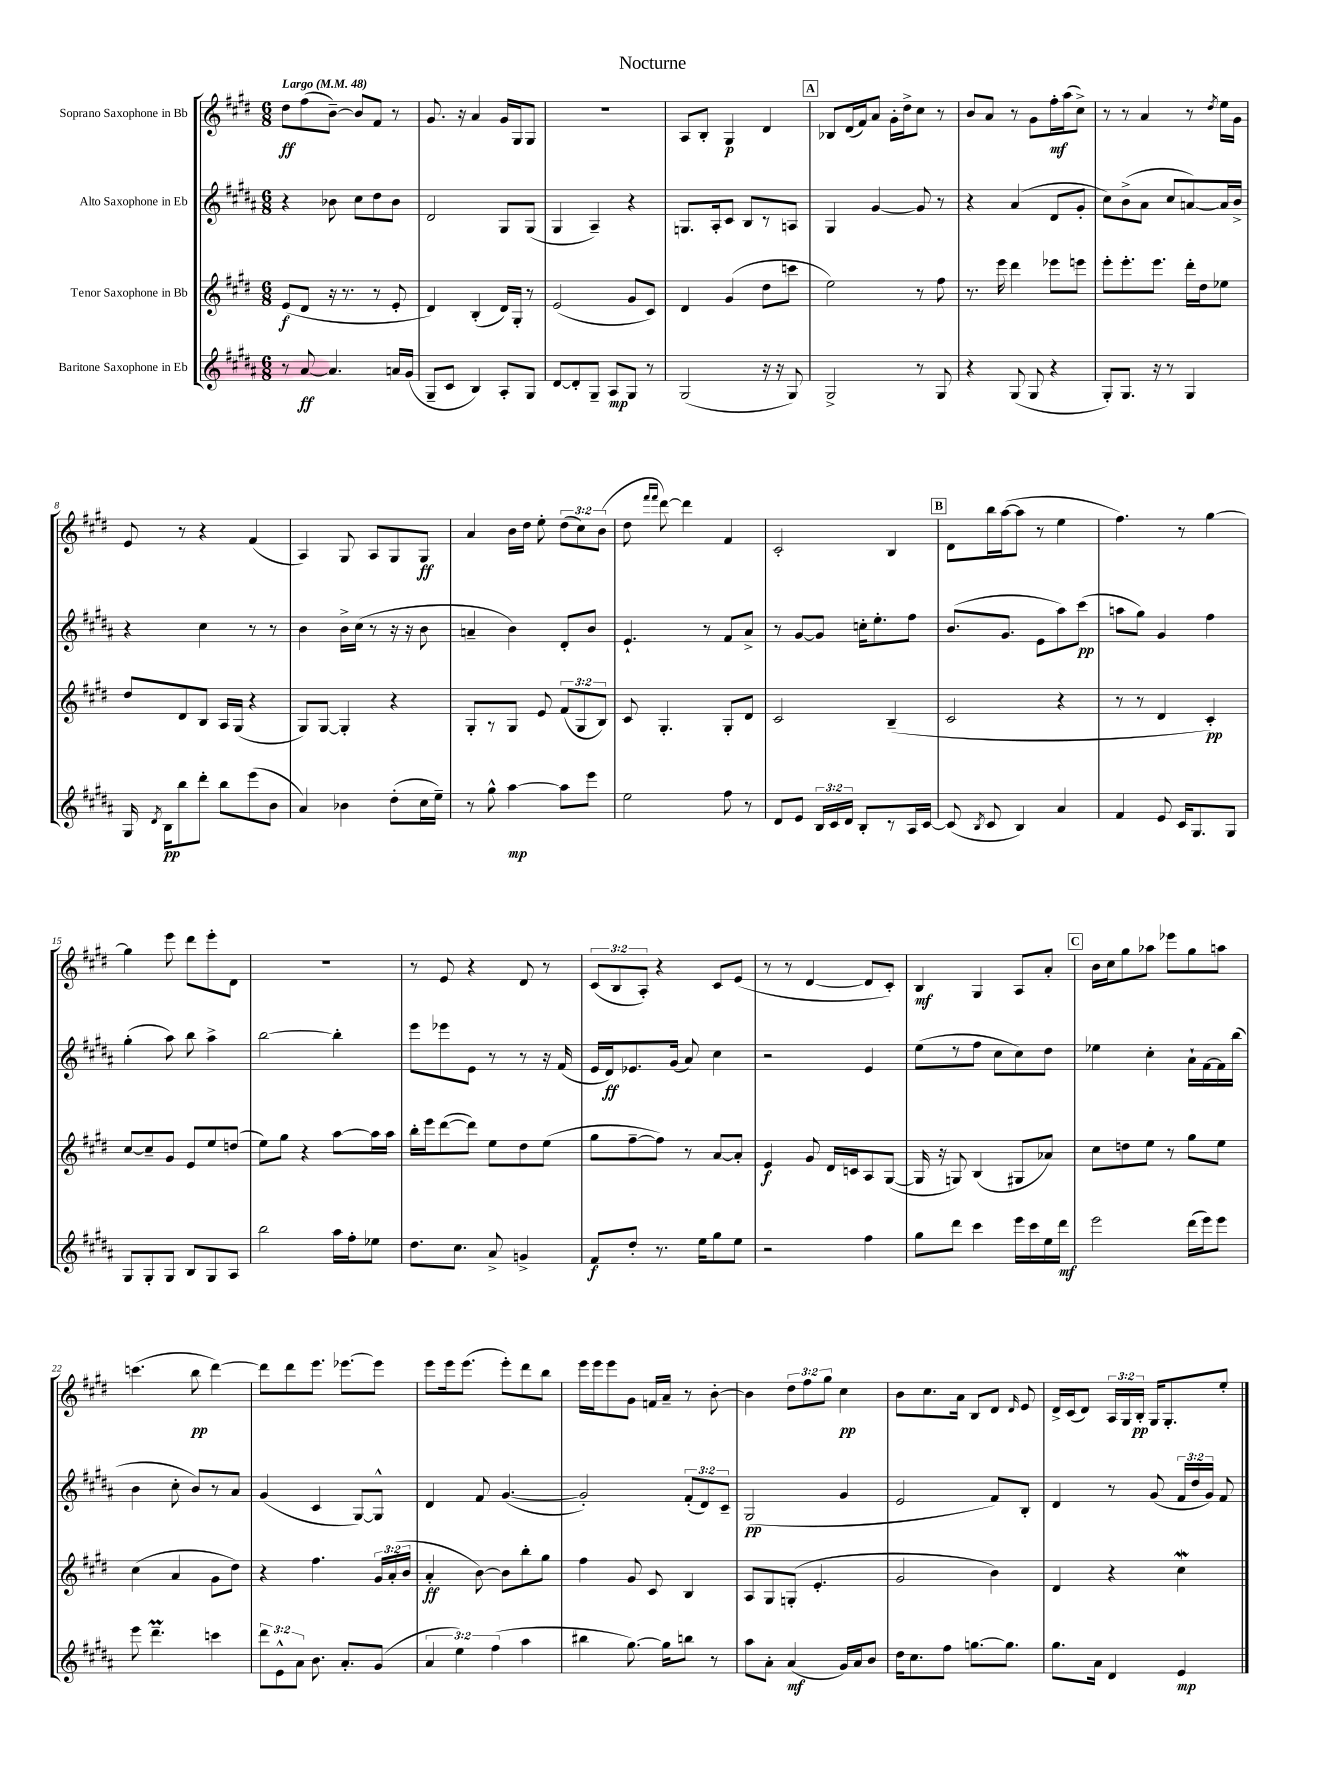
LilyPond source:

\header { title = "Nocturne" }
<<
\new StaffGroup <<
\new Staff = "s0" \with { instrumentName = "Soprano Saxophone in Bb" } {
    \clef treble \key e \major \numericTimeSignature \time 6/8 \override Staff.TupletNumber.text = #tuplet-number::calc-fraction-text \tempo "Largo" 4 = 48
    \autoBeamOff dis''8[\ff fis''8( b'8]~--) b'8[ fis'8] r8 |
    gis'8. r16 a'4 gis'16[ gis16 gis8] |
    R2. |
    a8[ b8]-. gis4\p dis'4 |
    \mark \markup { \box "A" } bes8[ dis'16( fis'16) a'8] gis'16[-. dis''16-> cis''8] r8 |
    b'8[ a'8] r8 gis'8[ fis''16-.\mf a''16( cis''8]->) |
    r8 r8 a'4 r8 \acciaccatura { dis''8 } e''16[ gis'16] |
    e'8 r8 r4 fis'4( |
    a4) gis8 a8[ gis8 gis8]\ff |
    a'4 b'16[ dis''16] e''8-. \tuplet 3/2 { dis''8[( cis''8) b'8]( } |
    dis''8 \grace { fis'''16[ fis'''16] } dis'''8~) dis'''4 fis'4 |
    cis'2-. b4 |
    \mark \markup { \box "B" } dis'8[ b''16 a''16~( a''8] r8 e''4 |
    fis''4.) r8 gis''4~ |
    gis''4 e'''8 dis'''8[ e'''8-. dis'8] |
    R2. |
    r8 e'8 r4 dis'8 r8 |
    \tuplet 3/2 { cis'8[( b8 a8]-.) } r4 cis'8[ e'8]( |
    r8 r8 dis'4~ dis'8[ cis'8]-.) |
    b4\mf gis4 a8[ a'8]-. |
    \mark \markup { \box "C" } b'16[ cis''16 gis''8 aes''8] ees'''8[ gis''8 a''8] |
    c'''4.( b''8\pp dis'''4~) |
    dis'''8[ dis'''8 e'''8.] ees'''8.[~ ees'''8] |
    e'''8[ e'''16 e'''8.]( e'''8[-.) dis'''8 b''8] |
    e'''16[ e'''16 e'''8 gis'8] f'16[ a'16]-- r8 b'8~-. |
    b'4 \tuplet 3/2 { dis''8[ fis''8 gis''8] } cis''4\pp |
    b'8[ cis''8. a'16] b8[ dis'8] \grace { dis'16 } e'8 |
    dis'16[-> cis'16( dis'8]) \tuplet 3/2 { a16[ gis16 b16]-.\pp } gis16[ gis8.-. e''8]-. \bar "|." |
}
\new Staff = "s1" \with { instrumentName = "Alto Saxophone in Eb" } {
    \clef treble \key b \major \numericTimeSignature \time 6/8 \override Staff.TupletNumber.text = #tuplet-number::calc-fraction-text
    \autoBeamOff r4 bes'8 cis''8[ dis''8 bes'8] |
    dis'2 gis8[ gis8]( |
    gis4 ais4--) r4 |
    g8.[ ais16-. cis'8] b8[ r8 a8] |
    \mark \markup { \box "A" } gis4 gis'4~ gis'8 r8 |
    r4 ais'4( dis'8[ gis'8]-. |
    cis''8[) b'8->( ais'8] cis''8[ a'8~) a'16 b'16]-> |
    r4 cis''4 r8 r8 |
    b'4 b'16[-> cis''16]( r8 r16 r16 b'8 |
    a'4-- b'4) dis'8[-. b'8] |
    e'4.-! r8 fis'8[ ais'8]-> |
    r8 gis'8[~ gis'8] c''16[-. e''8.-. fis''8] |
    \mark \markup { \box "B" } b'8.[( gis'8.] e'8[ ais''8) cis'''8]\pp( |
    a''8[ gis''8]) gis'4 fis''4 |
    gis''4-.( ais''8) b''8 ais''4-> |
    b''2~ b''4-. |
    e'''8[ ees'''8 e'8] r8 r8 r16 fis'16( |
    e'16[ dis'16\ff) ees'8. gis'16]( ais'8) cis''4 |
    r2 e'4 |
    e''8[( r8 fis''8] cis''8[ cis''8) dis''8] |
    \mark \markup { \box "C" } ees''4 cis''4-. ais'16[-! fis'16~ fis'16 b''16]( |
    b'4 cis''8-. b'8[) r8 ais'8] |
    gis'4( cis'4 gis8[~) gis8]-^ |
    dis'4 fis'8 gis'4.~( |
    gis'2-.) \tuplet 3/2 { fis'8[-.( dis'8) cis'8]-- } |
    gis2\pp( gis'4 |
    e'2 fis'8[) b8]-. |
    dis'4 r8 gis'8( \tuplet 3/2 { fis'16[ dis''16 gis'16]) } fis'8 \bar "|." |
}
\new Staff = "s2" \with { instrumentName = "Tenor Saxophone in Bb" } {
    \clef treble \key e \major \numericTimeSignature \time 6/8 \override Staff.TupletNumber.text = #tuplet-number::calc-fraction-text
    \autoBeamOff e'8[\f( dis'8] r16 r8. r8 e'8-. |
    dis'4) b4-.( dis'16[) gis16]-. r8 |
    e'2( gis'8[ cis'8]) |
    dis'4 gis'4( dis''8[ c'''8] |
    \mark \markup { \box "A" } e''2) r8 fis''8 |
    r8. e'''16 dis'''4 ees'''8[ e'''8] |
    e'''8[-. e'''8.-. e'''8.] dis'''16[-. dis''16 ees''8] |
    dis''8[ dis'8 b8] a16[ gis16]( r4 |
    gis8[) gis8]~ gis4-. r4 |
    gis8[-. r8 gis8] e'8 \tuplet 3/2 { fis'8[( gis8 b8]) } |
    cis'8 gis4.-. gis8[-. dis'8] |
    cis'2 b4--( |
    \mark \markup { \box "B" } cis'2 r4 |
    r8 r8 dis'4 cis'4-.\pp) |
    cis''8[~ cis''8-- gis'8] e'8[ e''8 d''8]( |
    e''8[) gis''8] r4 a''8[~ a''16 a''16] |
    b''16[-. e'''16 dis'''8~( dis'''8]) e''8[ dis''8 e''8]( |
    gis''8[ fis''8~-- fis''8]) r8 a'8[~ a'8]-. |
    e'4\f gis'8 dis'16[ c'16 a8 gis8]~( |
    gis16 r16 g8) b4( gis8[ aes'8]) |
    \mark \markup { \box "C" } cis''8[ d''8 e''8] r8 gis''8[ e''8] |
    cis''4( a'4 gis'8[ dis''8]) |
    r4 fis''4. \tuplet 3/2 { gis'16[ a'16-.( b'16] } |
    a'4-.\ff b'8~) b'8[ b''8-. gis''8] |
    fis''4 gis'8 cis'8 b4 |
    a8[ gis8 g8]-.( e'4.-. |
    gis'2 b'4) |
    dis'4 r4 cis''4\mordent \bar "|." |
}
\new Staff = "s3" \with { instrumentName = "Baritone Saxophone in Eb" } {
    \clef treble \key b \major \numericTimeSignature \time 6/8 \override Staff.TupletNumber.text = #tuplet-number::calc-fraction-text
    \autoBeamOff r8 ais'8~\ff ais'4. a'16[ gis'16]( |
    gis8[-- cis'8] b4) ais8[-. gis8] |
    dis'8[~ dis'8-. gis8]-- ais8[\mp gis8] r8 |
    gis2( r16 r16 gis8) |
    \mark \markup { \box "A" } gis2-> r8 gis8 |
    r4 gis8( gis8 r4 |
    gis8[-.) gis8.] r16 r8 gis4 |
    gis16 \acciaccatura { dis'8 } b16[\pp b''8 dis'''8]-. b''8[ e'''8( b'8] |
    ais'4) bes'4 dis''8[-.( cis''16 e''16]--) |
    r8 gis''8-^ ais''4~\mp ais''8[ e'''8] |
    e''2 fis''8 r8 |
    dis'8[ e'8] \tuplet 3/2 { b16[ cis'16 dis'16] } b8[-. r8 ais16 cis'16]~ |
    \mark \markup { \box "B" } cis'8( \acciaccatura { b8 } cis'8 b4) ais'4 |
    fis'4 e'8 cis'16[ gis8. gis8] |
    gis8[ gis8-. gis8] b8[ gis8 ais8] |
    b''2 ais''16[ fis''16-. ees''8] |
    dis''8.[ cis''8.] ais'8-> g'4-> |
    fis'8[\f dis''8]-. r8. e''16[ gis''8 e''8] |
    r2 fis''4 |
    gis''8[ dis'''8] cis'''4 e'''16[ cis'''16 e''16 dis'''16]\mf |
    \mark \markup { \box "C" } e'''2 dis'''16[( e'''16) e'''8] |
    e'''8 dis'''4.--\prall c'''4 |
    \tuplet 3/2 { dis'''8[ e'8-^ ais'8] } b'8. ais'8.[-. gis'8]( |
    \tuplet 3/2 { ais'4 e''4) fis''4( } ais''4 |
    bis''4 gis''8.~) gis''16[ b''8] r8 |
    ais''8[ ais'8]-. ais'4\mf( gis'16[) ais'16 b'8] |
    dis''16[ cis''8. fis''8] g''8.[~ g''8.] |
    gis''8.[ ais'16] dis'4 e'4\mp \bar "|." |
}
>>
>>
